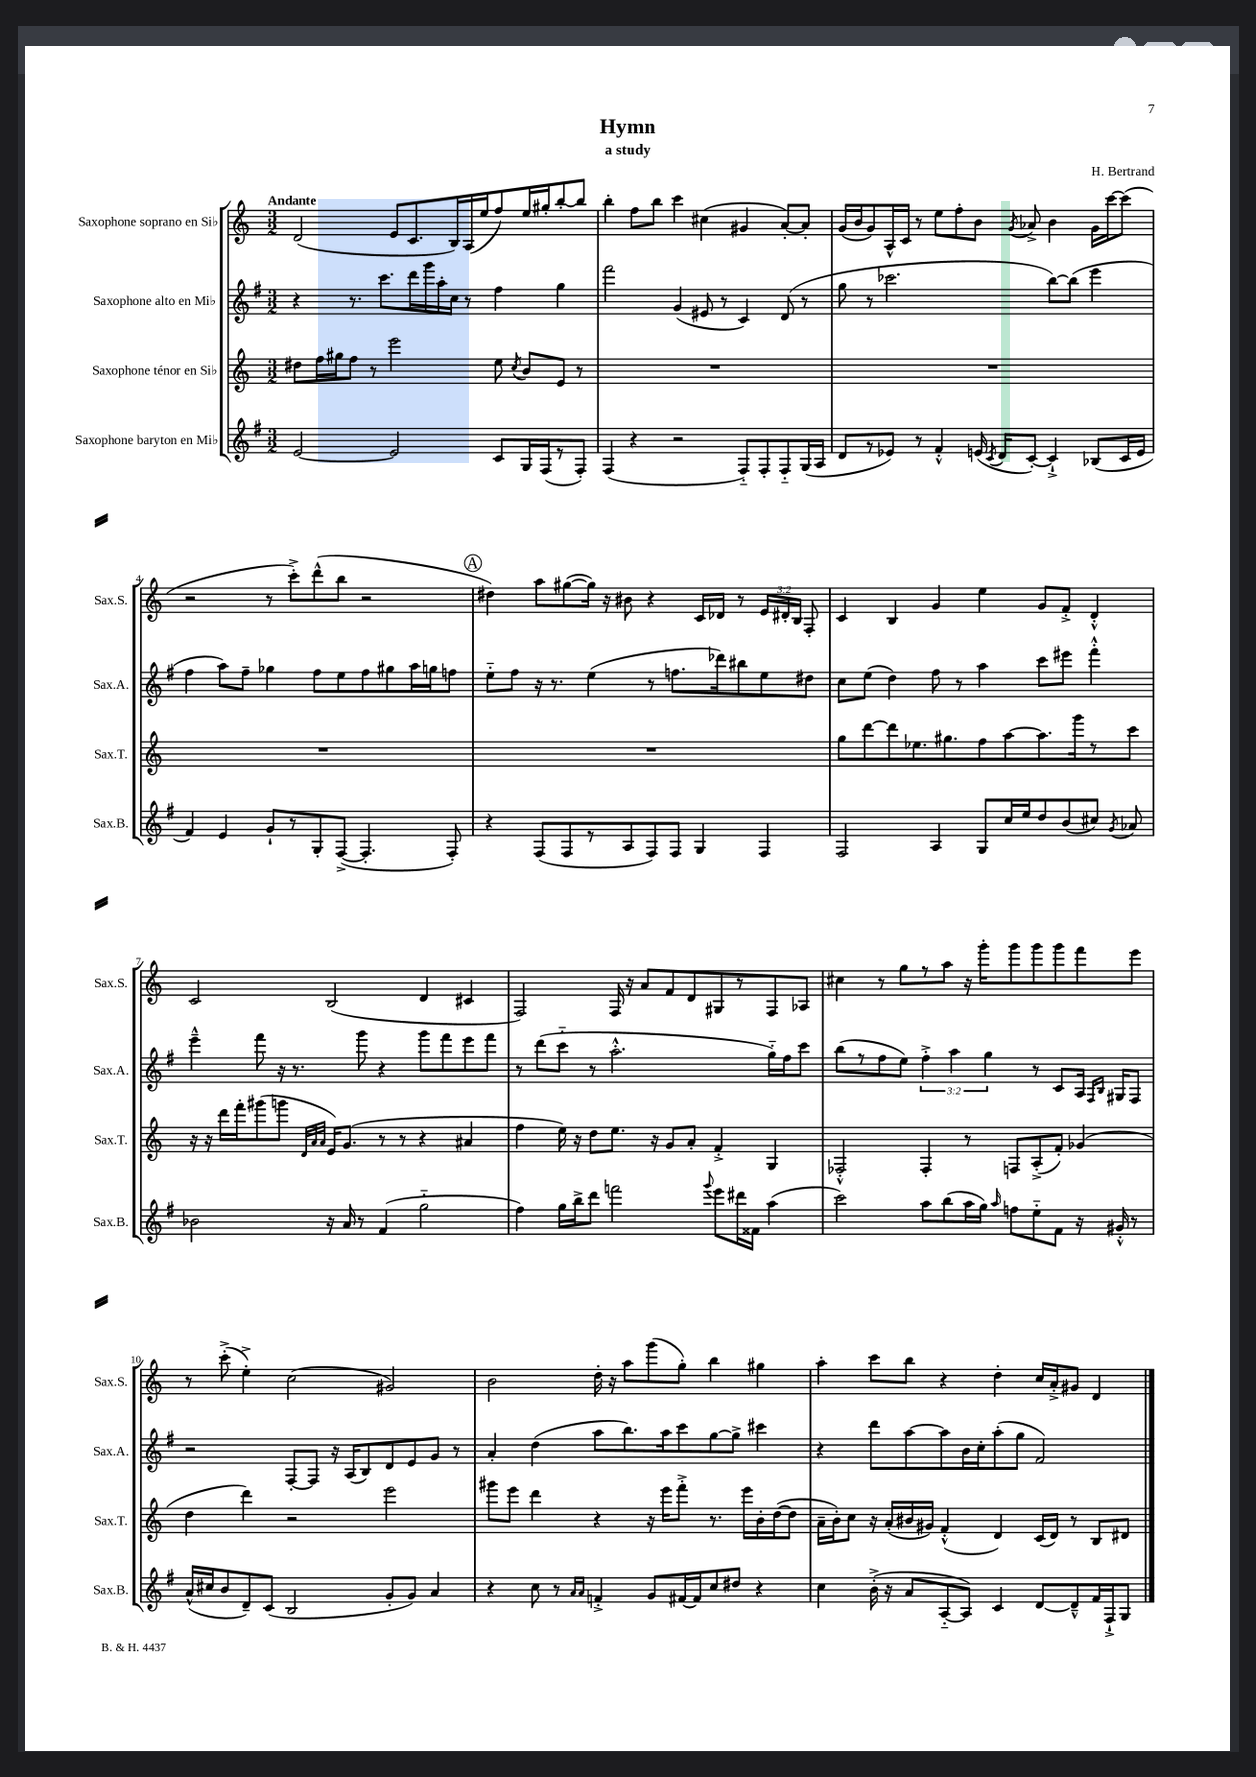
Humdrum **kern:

**kern	**kern	**kern	**kern
*staff4	*staff3	*staff2	*staff1
*clefG2	*clefG2	*clefG2	*clefG2
*k[f#]	*k[]	*k[f#]	*k[]
*M3/2	*M3/2	*M3/2	*M3/2
[2e	8dd#	4r	(2d
.	16ff	.	.
.	16gg#	.	.
.	8ff	8.r	.
.	8r	.	.
.	.	8.ccc	.
2e]	2eee	.	8e
.	.	16ddd	8.c
.	.	16ggg	.
.	.	16aa'	.
.	.	16cc	16B)
.	.	8r	(16A
.	.	.	16ee
8c	8ee	4ff#	8ff)
.	8qcc	.	.
16G	8b	.	16ee
(16F#	.	.	16gg#'
8r	8e	4gg	[8bb'
8F#')	8r	.	8bb]
=	=	=	=
(4F#	1.r	2fff#	4bb'
4r	.	.	8ff
.	.	.	8bb
2r	.	(4g	4ccc
.	.	8e#	(4cc#
.	.	8r	.
8F#'~)	.	4c)	4g#
8F#'	.	.	.
8F#'~	.	(8d	[8a')
(16G	.	8r	8a']
16A	.	.	.
=	=	=	=
8d	1.r	8gg	(16g
.	.	.	16b
8r	.	8r	8g)
8e-)	.	2.ccc-	16A^^
.	.	.	16c
8r	.	.	8r
4f#'^^	.	.	8ee
.	.	.	8ff'
(16e	.	.	8b
8qc	.	.	.
16d	.	.	.
.	.	.	8qg
[8c')	.	.	8a-^
4c`^]	.	[8bb)	4b
.	.	(8bb]	.
(8B-	.	4eee	16g
.	.	.	[16ccc
16c	.	.	(8ccc]
16e	.	.	.
=	=	=	=
4f#)	1.r	4ff#	2r
4e	.	8aa)	.
.	.	8ff#~	.
8g`	.	4gg-	8r
8r	.	.	8ccc'^)
8G'	.	8ff#	(8ddd^^
([8F#^	.	8ee	8bb
4.F#']	.	8ff#	2r
.	.	8gg#	.
.	.	16aa	.
.	.	16gg	.
8F#')	.	8ff	.
=	=	=	=
4r	1.r	8ee'~	4dd#)
.	.	8ff#	.
(8F#	.	16r	8aa
.	.	8.r	.
8F#	.	.	([8gg#
8r	.	(4ee	16gg#])
.	.	.	16r
8A	.	.	8b#
8F#)	.	8r	4r
8F#	.	8.ff	.
4G	.	.	16c
.	.	16ddd-)	16d-
.	.	8bb#	8r
4F#	.	8ee	24e
.	.	.	24d#'
.	.	.	24B
.	.	8dd#	8F'
=	=	=	=
2F#	8gg	8cc	4c
.	[8ddd	(8ee	.
.	8ddd]	4dd)	4B
.	8.ee-	.	.
4A	.	8ff#	4g
.	8.gg#	.	.
.	.	8r	.
8G	8ff	4aa	4ee
16cc	[8aa	.	.
16ee	.	.	.
8dd	8.aa]	8ccc	8g
(8b	.	8eee#	8f'^
.	16ggg	.	.
8cc#)	8r	4fff#'^^	4d'^^
8qg	.	.	.
8a-	8ccc	.	.
=	=	=	=
2b-	16r	4eee~^^	2c
.	16r	.	.
.	16ddd	.	.
.	16fff'	.	.
.	(8ggg#	8fff#	.
.	8ggg	16r	.
.	.	8.r	.
.	32qqd	.	.
.	32qqa	.	.
.	32qqa	.	.
16r	16e)	.	(2B
16a	(8.g	.	.
8r	.	8ggg	.
(4f#	8r	4r	.
.	8r	.	.
2gg'~	4r	8ggg	4d
.	.	8fff#	.
.	4a#	8eee	4c#
.	.	8fff#	.
=	=	=	=
4ff#)	4ff	8r	2F)
.	.	(8ddd	.
16gg	16ee)	8ccc'~	.
16bb^	16r	.	.
8ddd	8dd	8r	.
2fff	8.ee	2.aa'^^	16F
.	.	.	16r
.	.	.	8a
.	16r	.	.
.	8g	.	8f
.	8a'	.	8d
8qqggg	.	.	.
8eee	4f'^	.	8G#
16ddd#	.	.	8r
16f##	.	.	.
(4aa	4G	16gg'~)	8F
.	.	16ff#	.
.	.	8ccc	8A-
=	=	=	=
2ccc)	2F-'^^	(8bb	4cc#
.	.	8r	.
.	.	8ff#	8r
.	.	8ee)	8gg
8aa	4F-'	6ff#'^	8r
(8bb	.	.	8aa
.	.	6aa	.
16aa	8r	.	16r
16gg)	.	.	16ggg'
.	.	6gg	.
16qqaa	.	.	.
8ff	8F	.	8ggg
8ee'~	(8A'^	8r	8ggg
8f#	8f')	8c	8ggg
16r	(4g-	16A	8fff
.	.	16qqF#	.
.	.	16qqB	.
16g#'^^	.	16G#	.
8r	.	8F#	8eee
=	=	=	=
(16a^^	4dd	2r	8r
16cc#	.	.	.
8b	.	.	(8ccc'^
8d~)	4ddd)	.	4ee'^)
(8c	.	.	.
2B	2r	[8F#'	(2cc
.	.	8F#]	.
.	.	16r	.
.	.	(16A	.
.	.	8B)	.
8g'	2eee	8d	2g#)
8g)	.	8e	.
4a	.	8g	.
.	.	8r	.
=	=	=	=
4r	8ggg#	4a'	2b
.	8eee	.	.
8cc	4ddd	(4dd	.
8r	.	.	.
16qqa	.	.	.
16qqa	.	.	.
4f'^	4r	8aa	16dd'
.	.	.	16r
.	.	8.bb)	8aa
8g	16r	.	(8ggg
.	16eee	16aa	.
[16f#	8fff'^	8ccc	8gg')
16f#]	.	.	.
8cc	8.r	[8gg	4bb
8dd#	.	8gg^]	.
.	16eee	.	.
4r	16b'	4ccc#	4gg#
.	([16dd	.	.
.	8dd]	.	.
=	=	=	=
4cc	16a~	4r	4aa'
.	16b')	.	.
.	8cc	.	.
(16b'^	16r	8ddd	8ccc
16r	(16a'	.	.
8a	16b#	[8aa	8bb
.	16g#)	.	.
[8A'~	(4f'^^	8aa]	4r
8A])	.	16b	.
.	.	16cc'	.
4c	4d)	(8aa'	4dd'
.	.	8gg	.
[8d	(16c	2f#)	16cc
.	16d)	.	16a'^
8d~^^]	8r	.	8g#
16f#	8B	.	4d
16F#`^	.	.	.
8G	8d#	.	.
==	==	==	==
*-	*-	*-	*-
